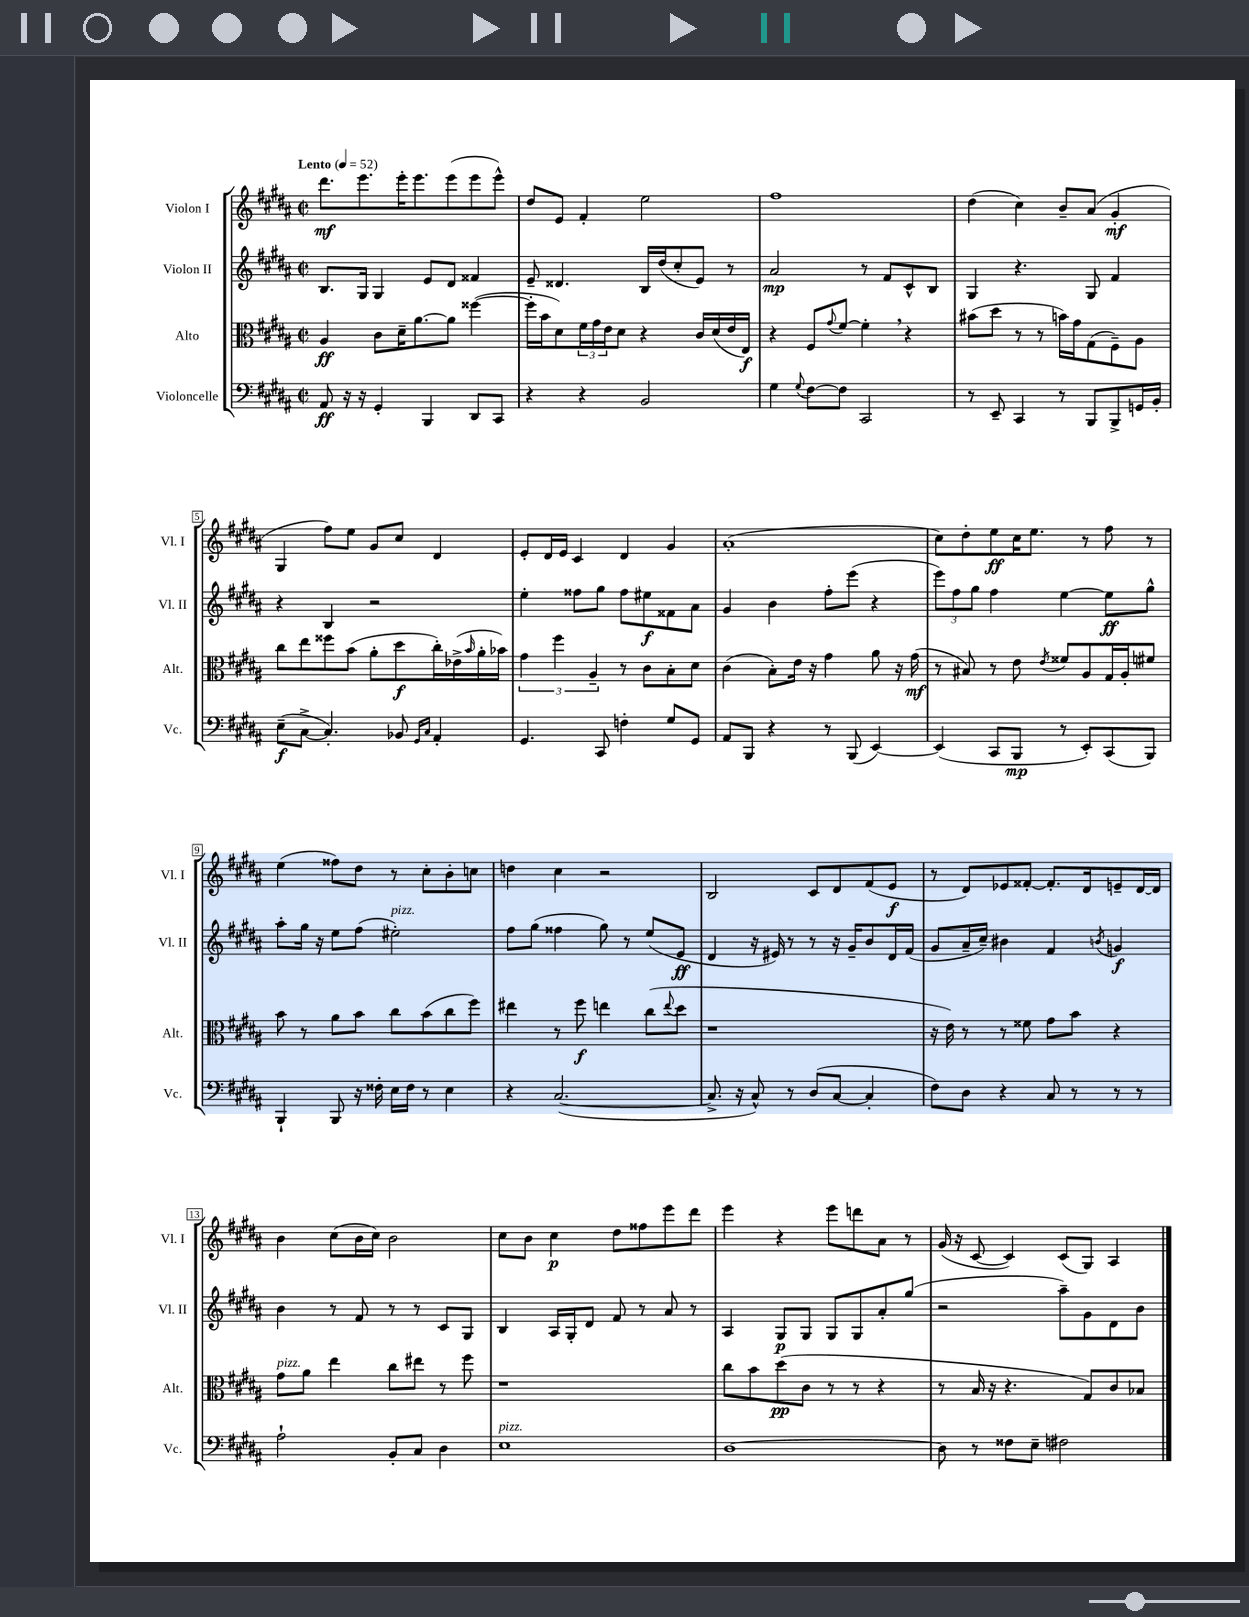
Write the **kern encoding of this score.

**kern	**dynam	**kern	**dynam	**kern	**dynam	**kern	**dynam
*part4	*part4	*part3	*part3	*part2	*part2	*part1	*part1
*staff4	*staff4	*staff3	*staff3	*staff2	*staff2	*staff1	*staff1
*I"Violoncelle	*	*I"Alto	*	*I"Violon II	*	*I"Violon I	*
*I'Vc.	*	*I'Alt.	*	*I'Vl. II	*	*I'Vl. I	*
*clefF4	*	*clefC3	*	*clefG2	*	*clefG2	*
*k[f#c#g#d#a#]	*	*k[f#c#g#d#a#]	*	*k[f#c#g#d#a#]	*	*k[f#c#g#d#a#]	*
*M2/2	*	*M2/2	*	*M2/2	*	*M2/2	*
*met(c|)	*	*met(c|)	*	*met(c|)	*	*met(c|)	*
*MM52	*	*MM52	*	*MM52	*	*MM52	*
=1	=1	=1	=1	=1	=1	=1	=1
!	!	!	!	!	!	!LO:TX:a:B:t=Lento	!
8AA#/	ff	4A#/	ff	8.B/L	.	8.ddd#\L	mf
16r	.	.	.	.	.	.	.
16r	.	.	.	16G#/Jk	.	8.eee\	.
4GG#'/	.	8c#\L	.	4G#/	.	.	.
.	.	16d#~\K	.	.	.	16eee'\K	.
.	.	[8.a#\	.	.	.	8.eee\	.
4BBB/	.	.	.	8e/L	.	.	.
.	.	8a#\J]	.	8d#/J	.	(8eee\	.
8DD#/L	.	([4ff##X\	.	4f##X/	.	8eee\	.
8CC#/J	.	.	.	.	.	8eee^^\J)	.
=2	=2	=2	=2	=2	=2	=2	=2
4r	.	16ff##'\LL]	.	8e~/	.	8dd#/L	.
.	.	16b\J	.	.	.	.	.
.	.	8d#\)	.	4.d##X/	.	8e/J	.
4r	.	24f#\L	.	.	.	4f#'/	.
.	.	24g#\	.	.	.	.	.
.	.	24e\J	.	.	.	.	.
.	.	8d#\J	.	.	.	.	.
2BB/	.	4r	.	16B/LL	.	2ee\	.
.	.	.	.	(16dd#/J	.	.	.
.	.	.	.	8cc#'/	.	.	.
.	.	16c#/LL	.	8e/J)	.	.	.
.	.	(16d#/	.	.	.	.	.
.	.	16e/	.	8r	.	.	.
.	.	16E/JJ)	f	.	.	.	.
=3	=3	=3	=3	=3	=3	=3	=3
4G#\	.	4r	.	2a#/	mp	1ff#	.
8qqG#/	.	.	.	.	.	.	.
[8F#\L	.	8F#/L	.	.	.	.	.
.	.	8qqg#/	.	.	.	.	.
8F#\J]	.	[8f#/J	.	.	.	.	.
2CC#/	.	4f#',\]	.	8r	.	.	.
.	.	.	.	8f#/L	.	.	.
.	.	4r	.	8c#^^/	.	.	.
.	.	.	.	8B/J	.	.	.
=4	=4	=4	=4	=4	=4	=4	=4
8r	.	(8b#X\L	.	4G#/	.	(4dd#\	.
8EE~/	.	8dd#\J	.	.	.	.	.
4CC#/	.	8r	.	4.r	.	4cc#\)	.
.	.	8r	.	.	.	.	.
8r	.	16bn\LL)	.	.	.	8b~/L	.
.	.	16g#\J	.	.	.	.	.
8BBB/L	.	(8G#\	.	8G#/	.	(8a#/J	.
8BBB^/	.	8F#~\)	.	4f#/	.	4g#'/	mf
16GGn/L	.	8A#\J	.	.	.	.	.
16BB'/JJ	.	.	.	.	.	.	.
!!LO:LB:g=z
=5	=5	=5	=5	=5	=5	=5	=5
(8E~\L	f	8cc#\L	.	4r	.	4G#/	.
[8C#^\J	.	8ee\	.	.	.	.	.
4.C#'/])	.	8ff##X\	.	4B/	.	8ff#\L)	.
.	.	(8b\J	.	.	.	8ee\J	.
.	.	8a#'\L	.	2r	.	8g#/L	.
8BB-X/	.	8dd#\	f	.	.	8cc#/J	.
16qqGG#/LL	.	.	.	.	.	.	.
16qqC#/JJ	.	.	.	.	.	.	.
4AA#'/	.	16cc#'\L)	.	.	.	4d#/	.
.	.	(16e-X^\	.	.	.	.	.
.	.	16qqb/	.	.	.	.	.
.	.	16a#'\	.	.	.	.	.
.	.	16b-X\JJ)	.	.	.	.	.
=6	=6	=6	=6	=6	=6	=6	=6
4.GG#/	.	6g#\	.	4ee'\	.	8e'/L	.
.	.	.	.	.	.	16d#/L	.
.	.	6ff#\	.	.	.	.	.
.	.	.	.	.	.	16e/JJ	.
.	.	.	.	8ff##X\L	.	4c#/	.
.	.	6A#~/	.	.	.	.	.
8CC#/	.	.	.	8gg#\J	.	.	.
4Fn'\	.	8r	.	8ff##\L	.	4d#/	.
.	.	8c#\L	.	8ee#X\	f	.	.
8G#/L	.	8B'\	.	8f##X\	.	4g#/	.
8GG#/J	.	8d#\J	.	8a#\J	.	.	.
=7	=7	=7	=7	=7	=7	=7	=7
8AA#/L	.	(4c#\	.	4g#/	.	(1a#'	.
8BBB/J	.	.	.	.	.	.	.
4r	.	8B'\L)	.	4b\	.	.	.
.	.	16e\Jk	.	.	.	.	.
.	.	16r	.	.	.	.	.
8r	.	4g#\	.	8ff#'\L	.	.	.
(8BBB/	.	.	.	(8eee\J	.	.	.
[4EE/)	.	8a#\	.	4r	.	.	.
.	.	16r	.	.	.	.	.
.	.	(16g#\	mf	.	.	.	.
=8	=8	=8	=8	=8	=8	=8	=8
(4EE/]	.	8r	.	12eee\L)	.	8cc#\L)	.
.	.	.	.	12ff#\	.	.	.
.	.	8B#X/)	.	.	.	8dd#'\	.
.	.	.	.	12gg#\J	.	.	.
8CC#/L	.	8r	.	4ff#\	.	8ee\	ff
8BBB/J	mp	8e\	.	.	.	16cc#\K	.
.	.	.	.	.	.	8.ee\J	.
.	.	8qe/	.	.	.	.	.
8r	.	8f##X/L	.	[4ee\	.	.	.
8EE'/L)	.	8A#/	.	.	.	8r	.
(8CC#/	.	16G#/L	.	8ee\L]	ff	8ff#\	.
.	.	16A#'/J	.	.	.	.	.
8BBB/J)	.	8f#X/J	.	8gg#^^\J	.	8r	.
!!LO:LB:g=z
=9	=9	=9	=9	=9	=9	=9	=9
4BBB`/	.	8b\	.	8aa#'\L	.	(4ee\	.
.	.	8r	.	16gg#\Jk	.	.	.
.	.	.	.	16r	.	.	.
8BBB/	.	8a#\L	.	8ee\L	.	8ff##X\L)	.
16r	.	8b\J	.	(8ff#\J	.	8dd#\J	.
16F##X'\	.	.	.	.	.	.	.
!	!	!	!	!LO:TX:a:i:t=pizz.	!	!	!
16E\LL	.	8cc#\L	.	2ee#X'\)	.	8r	.
16F##\JJ	.	.	.	.	.	.	.
8r	.	(8b\	.	.	.	8cc#'\L	.
4E\	.	8cc#\	.	.	.	8b'\	.
.	.	8ff#\J)	.	.	.	8ccn\J	.
=10	=10	=10	=10	=10	=10	=10	=10
4r	.	4ee#X\	.	8ff#\L	.	4ddn\	.
.	.	.	.	(8gg#\J	.	.	.
([2.C#/	.	8r	.	4ff##X\	.	4cc#\	.
.	.	8ff#\	f	.	.	.	.
.	.	4een\	.	8gg#\)	.	2r	.
.	.	.	.	8r	.	.	.
.	.	(8cc#\L	.	(8ee/L	.	.	.
.	.	8qqee/	.	.	.	.	.
.	.	8dd#\J	.	8e/J	ff	.	.
=11	=11	=11	=11	=11	=11	=11	=11
8.C#^/]	.	1r	.	4d#/	.	2B/	.
16r	.	.	.	.	.	.	.
8C#^^/)	.	.	.	16r	.	.	.
.	.	.	.	16e#X/)	.	.	.
8r	.	.	.	8r	.	.	.
(8D#/L	.	.	.	8r	.	8c#/L	.
[8C#/J	.	.	.	16r	.	8d#/	.
.	.	.	.	16g#~/KL	.	.	.
4C#'/]	.	.	.	8b/	.	(8f#/	.
.	.	.	.	16d#/L	.	8e/J	f
.	.	.	.	(16f#/JJ	.	.	.
=12	=12	=12	=12	=12	=12	=12	=12
8F#\L)	.	16r	.	8g#/L	.	8r	.
.	.	16e\)	.	.	.	.	.
8D#\J	.	8r	.	16a#~/L	.	8d#/L)	.
.	.	.	.	16cc#~/JJ)	.	.	.
4r	.	8r	.	4b#X\	.	8e-X/	.
.	.	8f##X\	.	.	.	[8f##X'/J	.
8C#/	.	8g#\L	.	4f#/	.	8.f##'/L]	.
8r	.	8b\J	.	.	.	.	.
.	.	.	.	.	.	16d#/k	.
.	.	.	.	8qbn/	.	.	.
8r	.	4r	.	4gn/	f	8en~/	.
8r	.	.	.	.	.	[16d#/L	.
.	.	.	.	.	.	16d#/JJ]	.
!!LO:LB:g=z
=13	=13	=13	=13	=13	=13	=13	=13
!	!	!LO:TX:a:i:t=pizz.	!	!	!	!	!
2A#`\	.	8g#\L	.	4b\	.	4b\	.
.	.	8a#\J	.	.	.	.	.
.	.	4ee\	.	8r	.	(8cc#\L	.
.	.	.	.	8f#/	.	16b\L	.
.	.	.	.	.	.	16cc#\JJ)	.
8BB'/L	.	8cc#\L	.	8r	.	2b\	.
8C#/J	.	8ee#X\J	.	8r	.	.	.
4D#\	.	8r	.	8c#/L	.	.	.
.	.	8ff#\	.	8G#/J	.	.	.
=14	=14	=14	=14	=14	=14	=14	=14
!LO:TX:a:i:t=pizz.	!	!	!	!	!	!	!
1E	.	1r	.	4B/	.	8cc#\L	.
.	.	.	.	.	.	8b\J	.
.	.	.	.	16A#/LL	.	4cc#\	p
.	.	.	.	16G#'/J	.	.	.
.	.	.	.	8d#/J	.	.	.
.	.	.	.	8f#/	.	8dd#\L	.
.	.	.	.	8r	.	8ff##X\	.
.	.	.	.	8a#/	.	8eee\	.
.	.	.	.	8r	.	8ddd#\J	.
=15	=15	=15	=15	=15	=15	=15	=15
[1D#	.	8cc#\L	.	4A#/	.	4eee\	.
.	.	8b\	.	.	.	.	.
.	.	(8dd#\	pp	8G#/L	p	4r	.
.	.	8c#\J	.	8G#/J	.	.	.
.	.	8r	.	8G#/L	.	8eee\L	.
.	.	8r	.	8G#/	.	8dddn\	.
.	.	4r	.	8a#'/	.	8a#\J	.
.	.	.	.	(8gg#/J	.	8r	.
=16	=16	=16	=16	=16	=16	=16	=16
8D#\]	.	8r	.	2r	.	(16g#/	.
.	.	.	.	.	.	16r	.
8r	.	16B/	.	.	.	[8c#/	.
.	.	16r	.	.	.	.	.
8F##X\L	.	4.r	.	.	.	4c#/])	.
8E~\J	.	.	.	.	.	.	.
2F#X\	.	.	.	8aa#~\L)	.	(8c#/L	.
.	.	8G#/L)	.	8g#\	.	8G#/J)	.
.	.	8c#/	.	8d#\	.	4A#/	.
.	.	8B-X/J	.	8b\J	.	.	.
==	==	==	==	==	==	==	==
*-	*-	*-	*-	*-	*-	*-	*-
